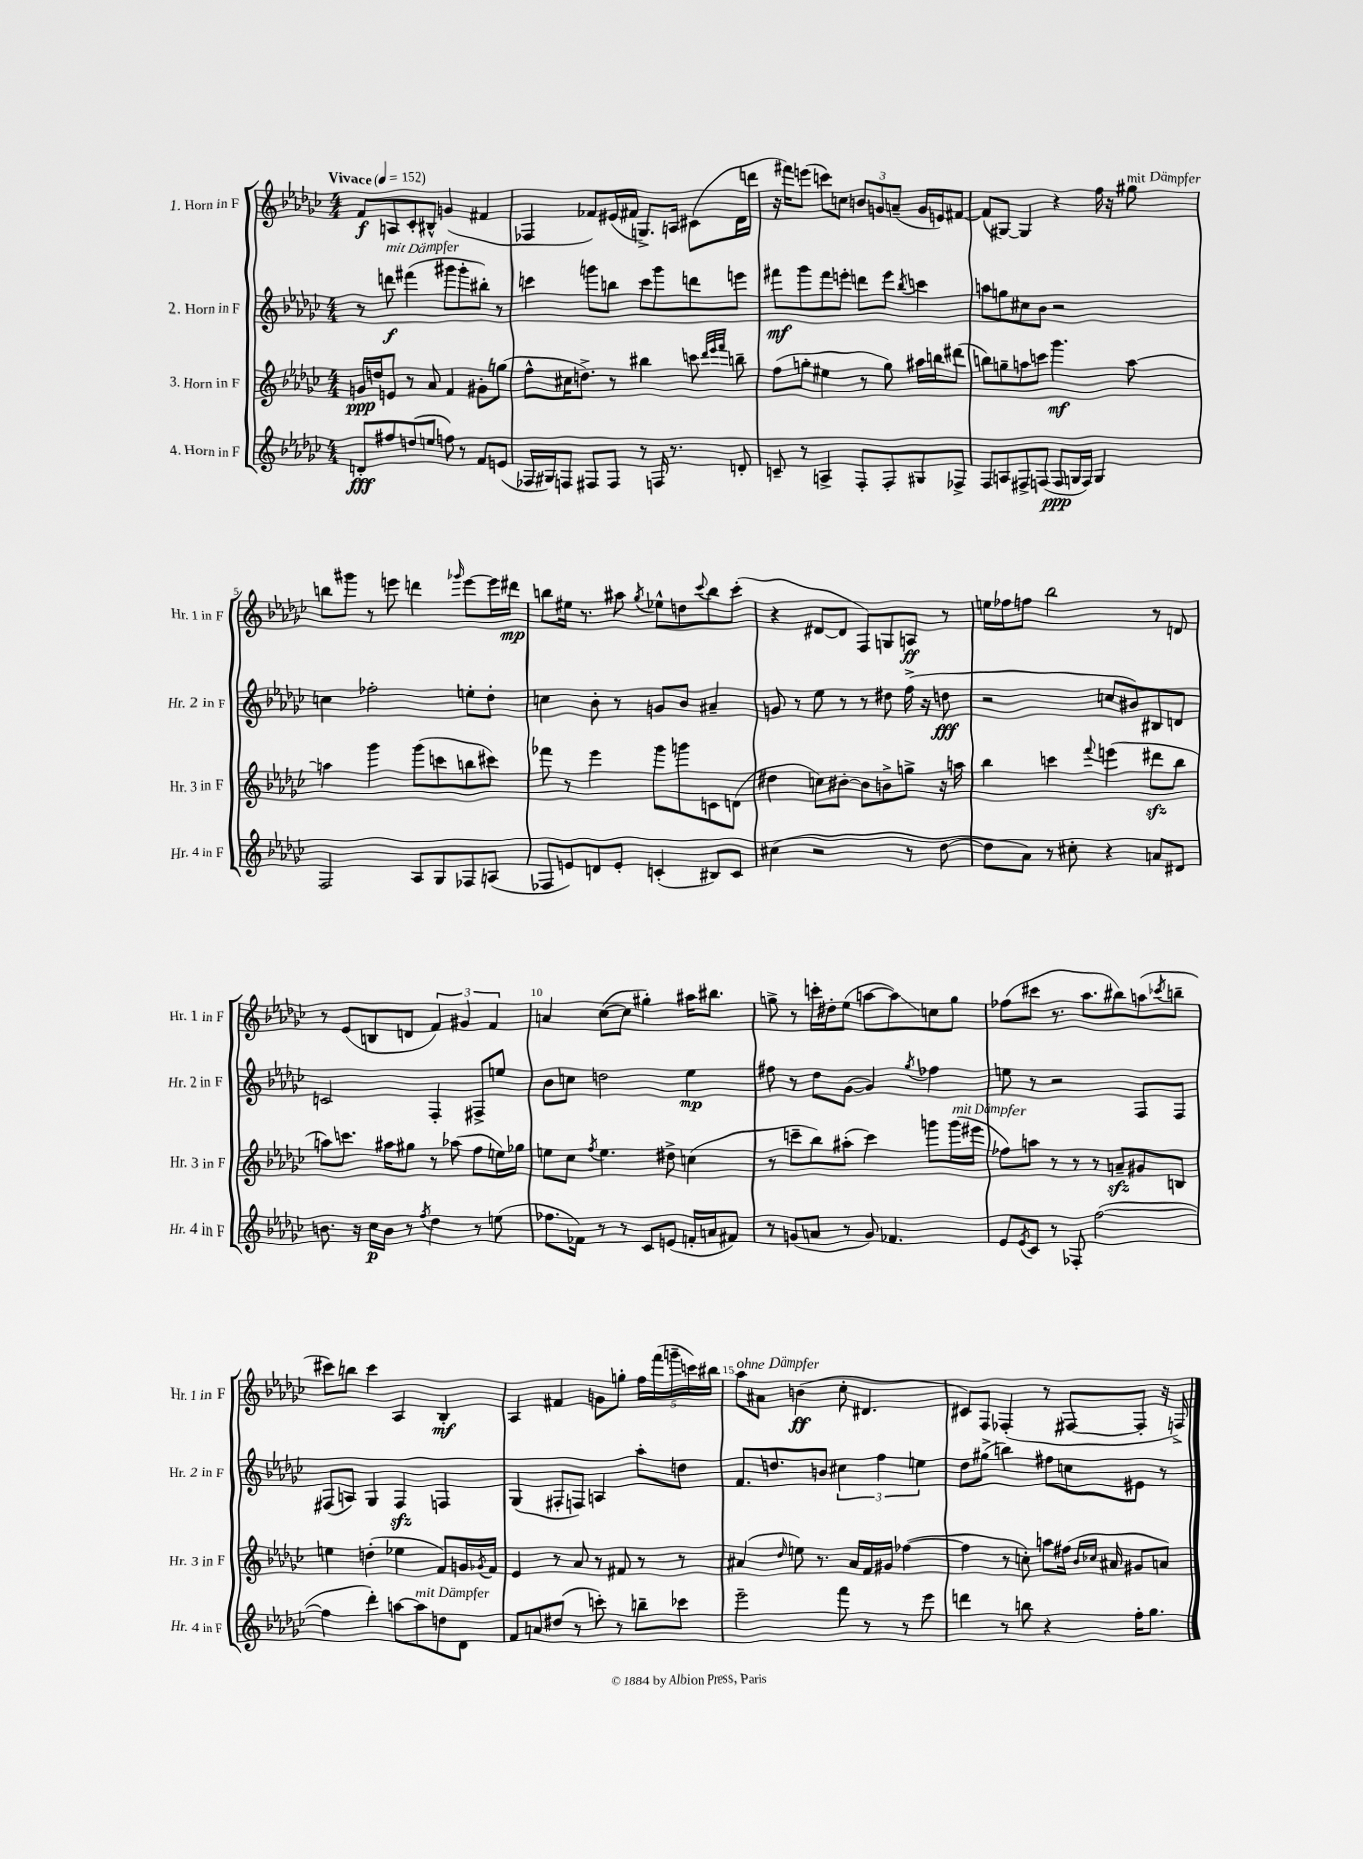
<<
\new StaffGroup <<
\new Staff = "s0" \with { instrumentName = "1. Horn in F" shortInstrumentName = "Hr. 1 in F" } {
    \clef treble \key ges \major \numericTimeSignature \time 4/4 \tempo "Vivace" 4 = 152
    f'8\f a8 ces'8-. bis8-^ g'4( fis'4 |
    fes4 fes'8) eis'16( fis'16 g8.->) a16 cis'8( des'16 d'''16 |
    r16 fis'''16) e'''8( c'''8) c''8 \tuplet 3/2 { b'8 g'8 a'8--( } g'16 e'16) fis'8~ |
    fis'8( gis8~) gis4 r4 f''16 r16 gis''8^\markup { \italic "mit Dämpfer" } |
    b''8 gis'''8 r8 e'''8 d'''4 \grace { ges'''16 } e'''8~ e'''16 dis'''16\mp |
    b''8 eis''16 r8. ais''8 \acciaccatura { ges''8 } ees''8-^ d''8 \appoggiatura { ces'''8 } b''8 ces'''8-.( |
    r4 dis'8~ dis'8 f8) g8 a8\ff r8 |
    e''16 fes''16 f''8 bes''2 r8 d'8 |
    r8 ees'8( b8 d'8 \tuplet 3/2 { f'4) gis'4 f'4 } |
    a'4 ces''8~( ces''8 gis''4-.) ais''16 bis''8. |
    g''8-> r8 c'''16-. dis''16-. ees''8( a''8~ a''8\glissando) c''8 g''8 |
    fes''8( cis'''8 r8. aes''8. bis''8) a''8( \acciaccatura { ces'''8 } b''8-- |
    cis'''8) b''8 cis'''4 aes4 bes4-.\mf |
    aes4 fis'4 g'8 g''8-. \tuplet 5/4 { f''16 f'''16( g'''16-- c'''16) bis''16 } |
    aes''8^\markup { \italic "ohne Dämpfer" } ais'8 b'4\ff( ces''8-. dis'4. |
    cis'8) f8 fes4-.( r8 fis8~ fis8-. r16 f16->) \bar "|." |
}
\new Staff = "s1" \with { instrumentName = "2. Horn in F" shortInstrumentName = "Hr. 2 in F" } {
    \clef treble \key ges \major \numericTimeSignature \time 4/4
    r8 d'''8\f^\markup { \italic "mit Dämpfer" } fis'''4( gis'''8 gis'''8-. bis''8-.) r8 |
    c'''4 g'''8 b''8 c'''8 g'''8 d'''8 e'''8 |
    fis'''8\mf ges'''8 fis'''8 e'''8-. d'''8 e'''8 \acciaccatura { bes''8 } c'''4 |
    a''8 g''8 cis''8 bes'8 r2 |
    c''4 fes''2-. e''8-. des''8-. |
    c''4 bes'8-. r8 g'8 bes'8 ais'4-- |
    g'8 r8 ees''8 r8 r8 dis''8 f''16->( r16 d''8\fff |
    r2 c''8 bis'8) bis8 d'8 |
    c'2 f4-. fis8-> e''8 |
    bes'8 c''8 d''2 ees''4\mp |
    fis''8 r8 des''8 ges'8~( ges'4) \acciaccatura { ges''8 } fes''4 |
    e''8 r8 r2 f8 f8 |
    fis8( a8) ges4 fis4\sfz f4 |
    ges4( fis8-. f8) a4 aes''8-. d''8 |
    f'8. d''8. b'8 \tuplet 3/2 { cis''4 f''4 e''4 } |
    des''8 gis''8->( b''4) fis''8 c''8 eis'8 r8 \bar "|." |
}
\new Staff = "s2" \with { instrumentName = "3. Horn in F" shortInstrumentName = "Hr. 3 in F" } {
    \clef treble \key ges \major \numericTimeSignature \time 4/4
    g'16\ppp d''16 e'8 r8 aes'8 f'4 gis'8-. g''8( |
    f''8-^ cis''16 d''8.->) r8 bis''4 c'''8 \grace { des'''32 ees'''32 f'''32 } b''8-- |
    f''8( g''8-. eis''4 r8 g''8) ais''16 b''16 dis'''8( |
    b''8) g''8-- a''8 c'''8 ges'''4.\mf a''8~ |
    a''4 ges'''4 ges'''8( c'''8 b''8 cis'''8) |
    fes'''8 r8 ees'''4 ges'''8 g'''8 c'8 d'8( |
    dis''4 c''8) bis'8~-. bis'8 b'8-> g''8-> r16 a''16 |
    bes''4 c'''4 \appoggiatura { f'''8 } e'''4( dis'''8\sfz bes''8 |
    a''8) c'''8. ais''16 gis''8 r8 aes''8( f''8 e''16) ges''16 |
    e''8 ces''8 \acciaccatura { f''8 } e''4. dis''8-> c''4( |
    r8 c'''8-- bes''8) ais''8-.( c'''4) g'''8 g'''16^\markup { \italic "mit Dämpfer" }( eis'''16 |
    fes''8) a''8 r8 r8 r8 a'8--\sfz gis'8 b8 |
    e''4 d''4-.( ees''4 f'8) g'16 \acciaccatura { ges'8 } f'16 |
    ees'4 r8 aes'8 r8 fis'8 r8 r8 |
    ais'4( \grace { des''16 } e''8) r8. ais'16 f'16 gis'16 fes''4~( |
    fes''4 r8 c''8-.) a''8 fis''16( \grace { bes'16 ces''16 } ais'16 gis'8 a'8) \bar "|." |
}
\new Staff = "s3" \with { instrumentName = "4. Horn in F" shortInstrumentName = "Hr. 4 in F" } {
    \clef treble \key ges \major \numericTimeSignature \time 4/4
    d'8-.\fff fis''8 d''8( e''8 f''8) r8 f'8 e'8( |
    fes16 gis16) f8 fis8 fis8 r8 f16 r8. d'8-. |
    c'8-- r8 a4-> f8-. f8-. gis8 fes8-> |
    f8 a8 fis8-> f8( f8\ppp g16 f16) g4 |
    f2 aes8 ges8 fes8 a8( |
    fes8 e'8) d'8 e'8-. c'4-.( bis8) c'8 |
    cis''4( r2 r8 des''8~ |
    des''8 aes'8) r8 cis''8-. r4 a'8 dis'8 |
    b'8. r16 ces''16\p b'16 r8 \acciaccatura { f''8 } des''4 r8 e''8( |
    fes''8. fes'16) r8 r8 ces'8 e'8( f'16-. a'16 fis'8) |
    r8 g'8( a'8 r8 g'8) fes'4. |
    ees'8 \acciaccatura { ees'8 } ces'8 r8 fes8-. f''2~( |
    f''4 des'''4-.) a''8~ a''8^\markup { \italic "mit Dämpfer" } d''8 des'8 |
    f'8 a'8 dis''8( r8 c'''8-.) r8 b''8-- ces'''8 |
    ees'''2-- f'''8 r8 r8 ees'''8 |
    d'''4 r8 b''8 r4 f''16-. ges''8. \bar "|." |
}
>>
>>
\layout { \context { \Score \override BarNumber.break-visibility = ##(#f #t #t) barNumberVisibility = #(every-nth-bar-number-visible 5) } }
